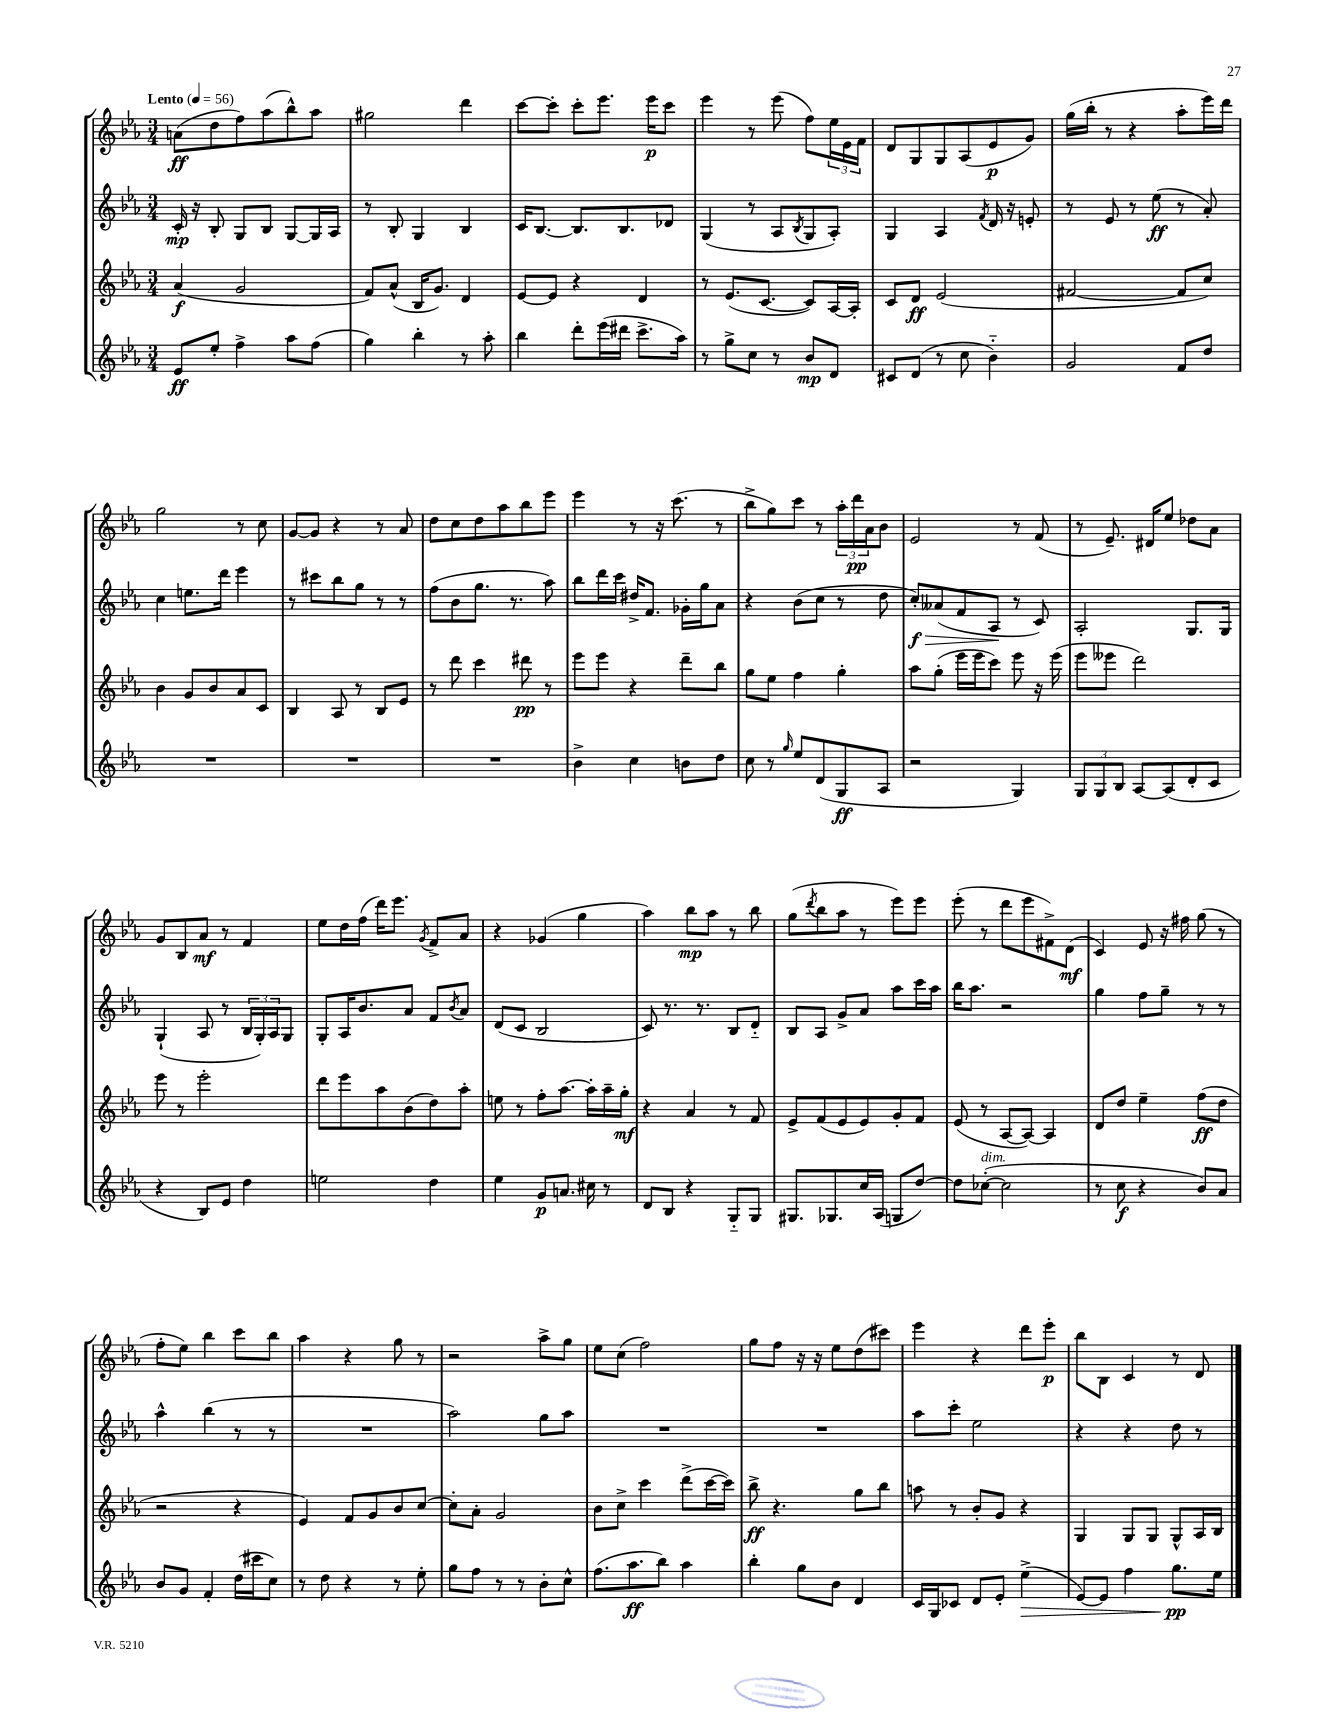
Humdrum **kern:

**kern	**dynam	**kern	**dynam	**kern	**dynam	**kern	**dynam
*part4	*part4	*part3	*part3	*part2	*part2	*part1	*part1
*staff4	*staff4	*staff3	*staff3	*staff2	*staff2	*staff1	*staff1
*clefG2	*	*clefG2	*	*clefG2	*	*clefG2	*
*k[b-e-a-]	*	*k[b-e-a-]	*	*k[b-e-a-]	*	*k[b-e-a-]	*
*M3/4	*	*M3/4	*	*M3/4	*	*M3/4	*
*MM56	*	*MM56	*	*MM56	*	*MM56	*
=1	=1	=1	=1	=1	=1	=1	=1
!	!	!	!	!	!	!LO:TX:a:B:t=Lento	!
8e-/L	ff	(4a-/	f	16c'/	mp	(8an\L	ff
.	.	.	.	16r	.	.	.
8ee-'/J	.	.	.	8B-'/	.	8dd\	.
4ff^\	.	2g/	.	8G/L	.	8ff\)	.
.	.	.	.	8B-/J	.	(8aa-\	.
8aa-\L	.	.	.	[8G/L	.	8bb-^^\)	.
(8ff\J	.	.	.	16G/L]	.	8aa-\J	.
.	.	.	.	16A-/JJ	.	.	.
=2	=2	=2	=2	=2	=2	=2	=2
4gg\)	.	8f/L)	.	8r	.	2gg#X\	.
.	.	(8a-^^/J	.	8B-'/	.	.	.
4bb-'\	.	16B-/KL	.	4G/	.	.	.
.	.	8.g/J)	.	.	.	.	.
8r	.	4d/	.	4B-/	.	4ddd\	.
8aa-'\	.	.	.	.	.	.	.
=3	=3	=3	=3	=3	=3	=3	=3
4bb-\	.	[8e-/L	.	16c/KL	.	[8ccc\L	.
.	.	.	.	[8.B-/J	.	.	.
.	.	8e-/J]	.	.	.	8ccc'\J]	.
8ddd'\L	.	4r	.	8.B-/L]	.	8ccc'\L	.
(16eee-\L	.	.	.	.	.	8.eee-\J	.
16ddd#X\JJ	.	.	.	8.B-/	.	.	.
8.ccc^\L	.	4d/	.	.	.	.	.
.	.	.	.	.	.	16eee-\KL	p
.	.	.	.	8d-X/J	.	8ccc\J	.
16aa-\Jk)	.	.	.	.	.	.	.
=4	=4	=4	=4	=4	=4	=4	=4
8r	.	8r	.	(4G/	.	4eee-\	.
8gg^\L	.	(8.e-/L	.	.	.	.	.
8cc\J	.	.	.	8r	.	8r	.
.	.	[8.c/J	.	.	.	.	.
8r	.	.	.	8A-/L	.	(8eee-\	.
.	.	.	.	8qB-/	.	.	.
8b-/L	mp	8c/L])	.	8G/	.	8ff\L)	.
8d/J	.	[16A-/L	.	8A-'/J)	.	24ee-\L	.
.	.	.	.	.	.	24e-\	.
.	.	16A-'/JJ]	.	.	.	.	.
.	.	.	.	.	.	24f\JJ	.
=5	=5	=5	=5	=5	=5	=5	=5
8c#X/L	.	8c/L	.	4G/	.	8d/L	.
(8d/J	.	8d/J	ff	.	.	8G/	.
8r	.	(2e-/	.	4A-/	.	8G/	.
8cc\	.	.	.	.	.	(8A-/	.
.	.	.	.	8qf/	.	.	.
4b-\)	.	.	.	16d/	.	8e-/	p
.	.	.	.	16r	.	.	.
.	.	.	.	8en'/	.	8g/J)	.
=6	=6	=6	=6	=6	=6	=6	=6
2g/	.	[2f#X/	.	8r	.	(16gg\LL	.
.	.	.	.	.	.	16bb-'\JJ	.
.	.	.	.	8e-/	.	8r	.
.	.	.	.	8r	.	4r	.
.	.	.	.	(8ee-\	ff	.	.
8f/L	.	8f#/L]	.	8r	.	8aa-'\L	.
8dd/J	.	8cc/J)	.	8a-'/)	.	16eee-\L)	.
.	.	.	.	.	.	16ddd\JJ	.
!!LO:LB:g=z
=7	=7	=7	=7	=7	=7	=7	=7
2.r	.	4b-\	.	4cc\	.	2gg\	.
.	.	8g/L	.	8.een\L	.	.	.
.	.	8b-/	.	.	.	.	.
.	.	.	.	16ddd\Jk	.	.	.
.	.	8a-/	.	4eee-\	.	8r	.
.	.	8c/J	.	.	.	8cc\	.
=8	=8	=8	=8	=8	=8	=8	=8
2.r	.	4B-/	.	8r	.	[8g/L	.
.	.	.	.	8ccc#X\L	.	8g/J]	.
.	.	8A-/	.	8bb-\	.	4r	.
.	.	8r	.	8gg\J	.	.	.
.	.	8B-/L	.	8r	.	8r	.
.	.	8e-/J	.	8r	.	8a-/	.
=9	=9	=9	=9	=9	=9	=9	=9
2.r	.	8r	.	(8ff\L	.	8dd\L	.
.	.	8ddd\	.	8b-\	.	8cc\	.
.	.	4ccc\	.	8.gg\J	.	8dd\	.
.	.	.	.	.	.	8aa-\	.
.	.	.	.	8.r	.	.	.
.	.	8ddd#X\	pp	.	.	8bb-\	.
.	.	8r	.	8aa-\)	.	8eee-\J	.
=10	=10	=10	=10	=10	=10	=10	=10
4b-^\	.	8eee-\L	.	8bb-\L	.	4eee-\	.
.	.	8eee-\J	.	16ddd\L	.	.	.
.	.	.	.	16ccc\JJ	.	.	.
4cc\	.	4r	.	16dd#X^/KL	.	8r	.
.	.	.	.	8.f/J	.	.	.
.	.	.	.	.	.	16r	.
.	.	.	.	.	.	(8.ccc\	.
8bn\L	.	8ddd~\L	.	16g-X'\LL	.	.	.
.	.	.	.	16gg\J	.	.	.
8dd\J	.	8bb-\J	.	8a-\J	.	8r	.
=11	=11	=11	=11	=11	=11	=11	=11
8cc\	.	8gg\L	.	4r	.	8bb-^\L	.
8r	.	8ee-\J	.	.	.	8gg\)	.
16qqgg/	.	.	.	.	.	.	.
8ee-/L	.	4ff\	.	(8b-\L	.	8ccc\J	.
(8d/	.	.	.	8cc\J	.	8r	.
8G/	ff	4gg'\	.	8r	.	24aa-'\LL	.
.	.	.	.	.	.	24ddd\	pp
.	.	.	.	.	.	24a-\J	.
8A-/J	.	.	.	8dd\	.	8b-\J	.
=12	=12	=12	=12	=12	=12	=12	=12
!	!	!	!	!	!LO:HP:b	!	!
2r	.	8aa-\L	.	8cc'/L)	> f	2e-/	.
.	.	(8gg'\J	.	(8a--X/	.	.	.
.	.	16eee-\LL	.	8f/	.	.	.
.	.	16eee-\J	.	.	.	.	.
.	.	8ccc\J)	.	8A-/J	.	.	.
4G/)	.	8eee-\	.	8r	]	8r	.
.	.	16r	.	8c/)	.	(8f/	.
.	.	(16eee-\	.	.	.	.	.
=13	=13	=13	=13	=13	=13	=13	=13
12G/L	.	8eee-\L	.	2A-'/	.	8r	.
12G/	.	.	.	.	.	.	.
.	.	8eee--X\J	.	.	.	8.e-~/)	.
12B-/J	.	.	.	.	.	.	.
[8A-/L	.	2ddd\)	.	.	.	.	.
.	.	.	.	.	.	16d#X/KL	.
(8A-/]	.	.	.	.	.	8ee-/J	.
8d'/	.	.	.	8.G/L	.	8dd-X\L	.
8c/J	.	.	.	.	.	8a-\J	.
.	.	.	.	16G/Jk	.	.	.
!!LO:LB:g=z
=14	=14	=14	=14	=14	=14	=14	=14
4r	.	8eee-\	.	(4G`/	.	8g/L	.
.	.	8r	.	.	.	8B-/	.
8B-/L)	.	2eee-'\	.	8A-/	.	8a-/J	mf
8e-/J	.	.	.	8r	.	8r	.
4dd\	.	.	.	24B-/LL	.	4f/	.
.	.	.	.	24G'/)	.	.	.
.	.	.	.	24A-/J	.	.	.
.	.	.	.	8G/J	.	.	.
=15	=15	=15	=15	=15	=15	=15	=15
2een\	.	8ddd\L	.	8G'/L	.	8ee-\L	.
.	.	8eee-\	.	16A-/K	.	16dd\L	.
.	.	.	.	8.b-/	.	(16ff\JJ	.
.	.	8aa-\	.	.	.	16ddd\KL)	.
.	.	.	.	.	.	8.eee-\J	.
.	.	(8b-\	.	8a-/J	.	.	.
.	.	.	.	.	.	8qg/	.
4dd\	.	8dd\)	.	8f/L	.	8f^/L	.
.	.	.	.	8qb-/	.	.	.
.	.	8aa-'\J	.	8a-/J	.	8a-/J	.
=16	=16	=16	=16	=16	=16	=16	=16
4ee-\	.	8een\	.	(8d/L	.	4r	.
.	.	8r	.	8c/J	.	.	.
8g/L	p	8ff'\L	.	2B-/	.	(4g-X/	.
8.an/J	.	[8.aa-\J	.	.	.	.	.
.	.	.	.	.	.	4gg\	.
16cc#X\	.	16aa-'\LL]	.	.	.	.	.
8r	.	16aa-~\	.	.	.	.	.
.	.	16gg'\JJ	mf	.	.	.	.
=17	=17	=17	=17	=17	=17	=17	=17
8d/L	.	4r	.	8c/)	.	4aa-\)	.
8B-/J	.	.	.	8.r	.	.	.
4r	.	4a-/	.	.	.	8bb-\L	mp
.	.	.	.	8.r	.	.	.
.	.	.	.	.	.	8aa-\J	.
8G/L	.	8r	.	8B-/L	.	8r	.
8G/J	.	8f/	.	8d/J	.	8bb-\	.
=18	=18	=18	=18	=18	=18	=18	=18
8.G#X/L	.	8e-^/L	.	8B-/L	.	(8gg\L	.
.	.	.	.	.	.	8qddd/	.
.	.	(8f/	.	8A-/J	.	8bb-\	.
8.G-X/	.	.	.	.	.	.	.
.	.	8e-/	.	8g^/L	.	8aa-\J	.
16cc/L	.	8e-/)	.	8a-/J	.	8r	.
(16A-/JJ	.	.	.	.	.	.	.
8Gn/L	.	8g'/	.	8aa-\L	.	8eee-\L)	.
[8dd/J)	.	8f/J	.	16ccc\L	.	8eee-\J	.
.	.	.	.	16aa-\JJ	.	.	.
=19	=19	=19	=19	=19	=19	=19	=19
8dd\L]	.	(8e-/	.	16bb-\KL	.	(8eee-'\	.
.	.	.	.	8.aa-\J	.	.	.
!LO:TX:a:i:t=dim.	!	!	!	!	!	!	!
([8cc-X'\J	.	8r	.	.	.	8r	.
2cc-\]	.	[8A-/L	.	2r	.	8ddd\L	.
.	.	8A-/J_)	.	.	.	8eee-\	.
.	.	4A-/]	.	.	.	8f#X^\)	.
.	.	.	.	.	.	(8d\J	mf
=20	=20	=20	=20	=20	=20	=20	=20
8r	.	8d/L	.	4gg\	.	4c/)	.
8cc\	f	8dd/J	.	.	.	.	.
4r	.	4ee-~\	.	8ff\L	.	8e-/	.
.	.	.	.	8gg~\J	.	16r	.
.	.	.	.	.	.	16ff#X\	.
8b-/L)	.	(8ff\L	ff	8r	.	(8gg\	.
8a-/J	.	8dd\J	.	8r	.	8r	.
!!LO:LB:g=z
=21	=21	=21	=21	=21	=21	=21	=21
8b-/L	.	2r	.	4aa-^^\	.	8ff'\L	.
8g/J	.	.	.	.	.	8ee-\J)	.
4f'/	.	.	.	(4bb-\	.	4bb-\	.
(16dd\LL	.	4r	.	8r	.	8ccc\L	.
16ccc#X\J	.	.	.	.	.	.	.
8cc\J)	.	.	.	8r	.	8bb-\J	.
=22	=22	=22	=22	=22	=22	=22	=22
8r	.	4e-/)	.	2.r	.	4aa-\	.
8dd\	.	.	.	.	.	.	.
4r	.	8f/L	.	.	.	4r	.
.	.	8g/	.	.	.	.	.
8r	.	8b-/	.	.	.	8gg\	.
8ee-'\	.	[8cc/J	.	.	.	8r	.
=23	=23	=23	=23	=23	=23	=23	=23
8gg\L	.	8cc'\L]	.	2aa-\)	.	2r	.
8ff\J	.	8a-'\J	.	.	.	.	.
8r	.	2g/	.	.	.	.	.
8r	.	.	.	.	.	.	.
8b-'\L	.	.	.	8gg\L	.	8aa-^\L	.
8cc^^\J	.	.	.	8aa-\J	.	8gg\J	.
=24	=24	=24	=24	=24	=24	=24	=24
(8.ff\L	.	8b-\L	.	2.r	.	8ee-\L	.
.	.	8cc^\J	.	.	.	(8cc\J	.
8.aa-\	ff	.	.	.	.	.	.
.	.	4ccc\	.	.	.	2ff\)	.
8bb-\J)	.	.	.	.	.	.	.
4aa-\	.	(8ddd^\L	.	.	.	.	.
.	.	[16ccc\L	.	.	.	.	.
.	.	16ccc\JJ])	.	.	.	.	.
=25	=25	=25	=25	=25	=25	=25	=25
4bb-'\	.	8bb-^\	ff	2.r	.	8gg\L	.
.	.	4.r	.	.	.	8ff\J	.
8gg\L	.	.	.	.	.	16r	.
.	.	.	.	.	.	16r	.
8b-\J	.	.	.	.	.	8ee-\L	.
4d/	.	8gg\L	.	.	.	(8dd\	.
.	.	8bb-\J	.	.	.	8ccc#X\J)	.
=26	=26	=26	=26	=26	=26	=26	=26
16c/LL	.	8aan\	.	8aa-\L	.	4eee-\	.
16G/J	.	.	.	.	.	.	.
8c-X/J	.	8r	.	8ccc'\J	.	.	.
8d/L	.	8b-'/L	.	2ee-\	.	4r	.
8e-'/J	.	8g/J	.	.	.	.	.
!	!LO:HP:b	!	!	!	!	!	!
(4ee-^\	>	4r	.	.	.	8ddd\L	.
.	.	.	.	.	.	8eee-'\J	p
=27	=27	=27	=27	=27	=27	=27	=27
[8e-/L)	.	4G/	.	4r	.	8bb-\L	.
8e-/J]	.	.	.	.	.	8B-\J	.
4ff\	.	8G/L	.	4r	.	4c/	.
.	.	8G/J	.	.	.	.	.
8.gg\L	pp	8G^^/L	.	8dd\	.	8r	.
.	.	16A-/L	.	8r	.	8d/	.
16ee-\Jk	]	16B-/JJ	.	.	.	.	.
==	==	==	==	==	==	==	==
*-	*-	*-	*-	*-	*-	*-	*-
